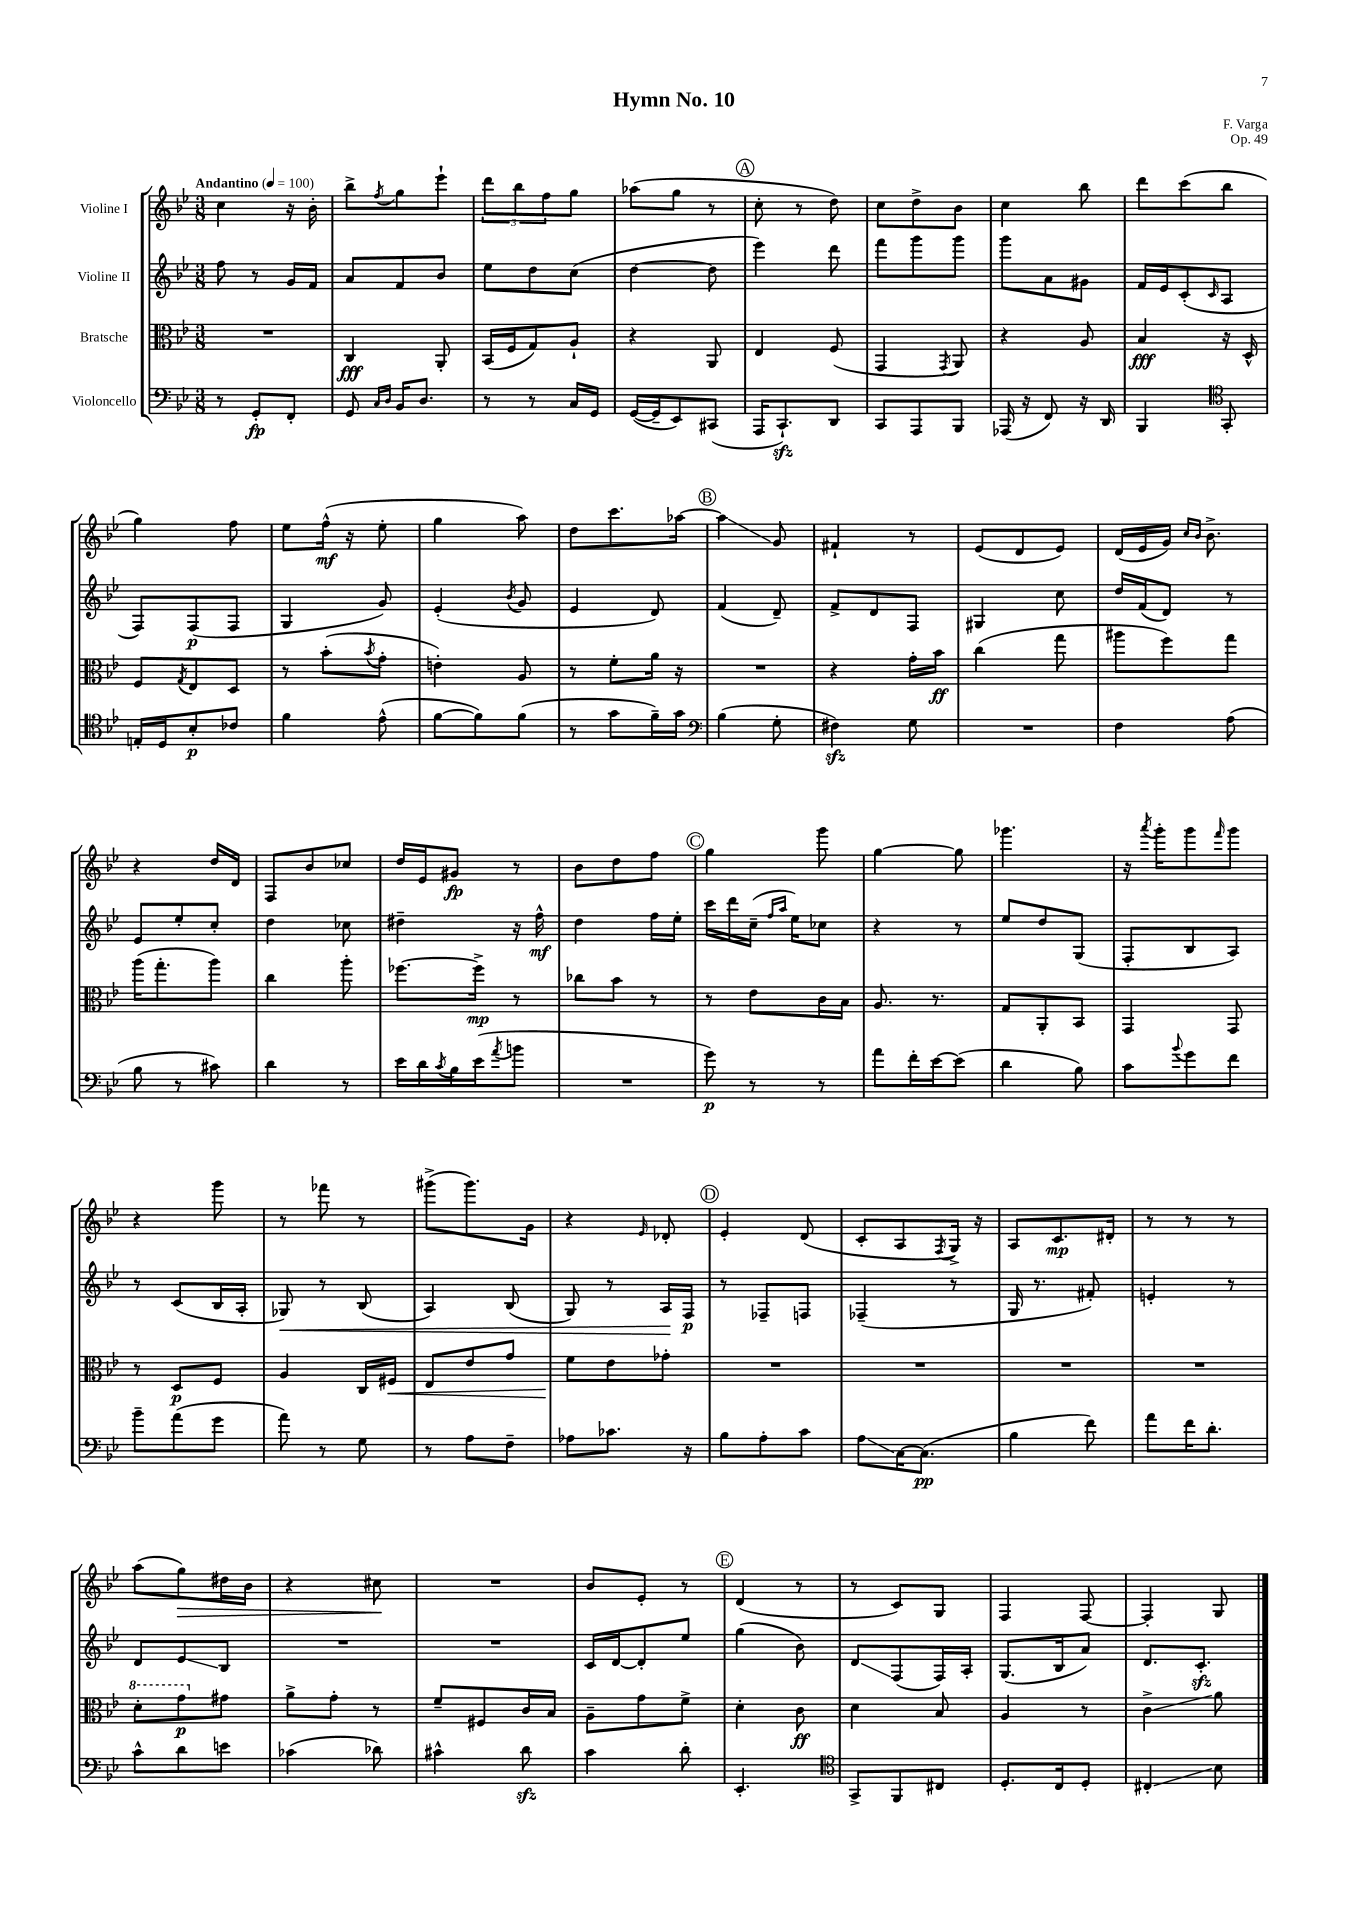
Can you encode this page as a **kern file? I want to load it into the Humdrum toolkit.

**kern	**kern	**kern	**kern
*staff4	*staff3	*staff2	*staff1
*clefF4	*clefC3	*clefG2	*clefG2
*k[b-e-]	*k[b-e-]	*k[b-e-]	*k[b-e-]
*M3/8	*M3/8	*M3/8	*M3/8
*MM100	*MM100	*MM100	*MM100
8r	4.r	8ff\	4cc\
8GG'/L	.	8r	.
8FF'/J	.	16g/LL	16r
.	.	16f/JJ	16b-'\
=	=	=	=
8GG/	4C/	8a/L	8bb-^\L
16qqC/LL	.	.	.
16qqD/JJ	.	.	8qff/
16BB-/LK	.	8f/	8gg\
8.D/J	.	.	.
.	8AA'/	8b-/J	8eee-`\J
=	=	=	=
8r	(16BB-/LL	8ee-\L	12ddd\L
.	16F/J	.	.
.	.	.	12bb-\
8r	8G/)	8dd\	.
.	.	.	12ff\
16C/LL	8A`/J	(8cc\J	8gg\J
16GG/JJ	.	.	.
=	=	=	=
([16GG/LL	4r	[4dd\	(8aa-\L
16GG~/]J	.	.	.
8EE-/)	.	.	8gg\J
(8CC#/J	8AA/	8dd\]	8r
=	=	=	=
16AAA/LK	4E-/	4eee-\)	8cc'\
8.CC`/)	.	.	.
.	.	.	8r
8DD/J	(8F/	8ddd\	8dd\)
=	=	=	=
8CC/L	4GG/	8fff\L	8cc\L
8AAA/	.	8ggg\	8dd^\
.	8qGG/	.	.
8BBB-/J	8AA/)	8ggg\J	8b-\J
=	=	=	=
(16AAA-/	4r	8ggg\L	4cc\
16r	.	.	.
8FF/)	.	8a\	.
16r	8A/	8g#\J	8bb-\
16DD/	.	.	.
=	=	=	=
4BBB-/	4B-/	16f/LL	8ddd\L
.	.	16e-/J	.
.	.	(8c'/	(8ccc\
*clefC4	*	*	*
.	.	16qqc/	.
8GG'/	16r	8A/J	8bb-\J
.	16D^^/	.	.
=	=	=	=
16E'/LL	8F/L	8F/L)	4gg\)
16D/J	.	.	.
.	8qG/	.	.
8B-'/	8E-/	(8F/	.
8c-/J	8D/J	8F/J	8ff\
=	=	=	=
4f\	8r	4G/	8ee-\L
.	(8b-'\L	.	(16ff^^\Jk
.	.	.	16r
.	8qb-/	.	.
(8e-^^\	8g'\J	8g/)	8ee-'\
=	=	=	=
[8f\L	4e'\)	(4e-'/	4gg\
8f\])	.	.	.
.	.	8qb-/	.
(8f\J	8A/	8g/	8aa\)
=	=	=	=
8r	8r	4e-/	8dd\L
8g\L	8f'\L	.	8.ccc\
16f~\L)	16a\Jk	8d/)	.
16g\JJ	16r	.	[16aa-\Jk
=	=	=	=
*clefF4	*	*	*
(4B-\	4.r	(4f/	4aa-\]
8G'\	.	8d~/)	8g/
=	=	=	=
4F#\)	4r	8f^/L	4f#`/
.	.	8d/	.
8G\	16g'\LL	8F/J	8r
.	16b-\JJ	.	.
=	=	=	=
4.r	(4cc\	4G#/	(8e-/L
.	.	.	8d/
.	8gg\	8cc\	8e-/J)
=	=	=	=
4F\	8aa#\L	16dd/LL	(16d/LL
.	.	(16f/J	16e-/
.	8ff\)	8d/J)	16g/JJ)
.	.	.	16qqcc/LL
.	.	.	16qqb-/JJ
.	.	.	8.b-^\
(8A\	8gg\J	8r	.
=	=	=	=
8B-\	(16aa\LK	8e-/L	4r
.	8.gg'\	.	.
8r	.	8ee-'/	.
8c#\)	8aa\J)	8cc'/J	16dd/LL
.	.	.	16d/JJ
=	=	=	=
4d\	4cc\	4dd\	8F/L
.	.	.	8b-/
8r	8aa'\	8cc-\	8cc-/J
=	=	=	=
16e-\LL	[8.ff-\L	4dd#~\	16dd/LL
16d\	.	.	16e-/J
8qc/	.	.	.
16B-\	.	.	8g#/J
(16e-\J	16ff-^\]Jk	.	.
8qa/	.	.	.
8b\J	8r	16r	8r
.	.	16ff^^\	.
=	=	=	=
4.r	8cc-\L	4dd\	8b-\L
.	8b-\J	.	8dd\
.	8r	16ff\LL	8ff\J
.	.	16ee-'\JJ	.
=	=	=	=
8g\)	8r	16ccc\LL	4gg\
.	.	16ddd\	.
8r	8e-\L	(16cc~\JJ	.
.	.	16qqff/LL	.
.	.	16qqaa/JJ	.
.	.	16ee-\LK)	.
8r	16c\L	8cc-\J	8ggg\
.	16B-\JJ	.	.
=	=	=	=
8a\L	8.A/	4r	[4gg\
16f'\L	.	.	.
[16e-\J	8.r	.	.
(8e-\]J	.	8r	8gg\]
=	=	=	=
4d\	8G/L	8ee-/L	4.ggg-\
.	8AA'/	8dd/	.
8B-\)	8BB-/J	(8G/J	.
=	=	=	=
8c\L	4GG/	8F'/L	16r
.	.	.	8qaaa/
.	.	.	16ggg'\LK
8qqb-/	.	.	.
8g\	.	8B-/	8ggg\
.	.	.	16qqfff/
8f\J	8GG/	8A/J)	8ggg\J
=	=	=	=
8b-~\L	8r	8r	4r
(8a\	8D/L	(8c/L	.
8g\J	8F/J	16B-/L	8ggg\
.	.	16A'/JJ	.
=	=	=	=
8a\)	4A/	8G-/)	8r
8r	.	8r	8fff-\
8G\	16C/LL	(8B-/	8r
.	16F#/JJ	.	.
=	=	=	=
8r	8E-/L	4A/)	(8ggg#^\L
8A\L	8e-/	.	8.ggg#\)
8F~\J	8g/J	(8B-/	.
.	.	.	16g\Jk
=	=	=	=
8A-\L	8f\L	8G/)	4r
8.c-\J	8e-\	8r	.
.	.	.	16qqe-/
.	8g-'\J	16A/LL	8d-'/
16r	.	16F/JJ	.
=	=	=	=
8B-\L	4.r	8r	4e-'/
8A'\	.	8F-~/L	.
8c\J	.	8F/J	(8d/
=	=	=	=
8A\L	4.r	(4F-~/	8c'/L
[16C\K	.	.	8A/
(8.C\]J	.	.	.
.	.	.	8qF/
.	.	8r	16G^/Jk)
.	.	.	16r
=	=	=	=
4B-\	4.r	16G/	8A/L
.	.	8.r	.
.	.	.	8.c/
8f\)	.	8f#'/)	.
.	.	.	16d#'/Jk
=	=	=	=
8a\L	4.r	4e'/	8r
16f\K	.	.	8r
8.d'\J	.	.	.
.	.	8r	8r
=	=	=	=
8c^^\L	8dd'\L	8d/L	(8aa\L
8d\	8gg\	8e-/	8gg\)
8e\J	8g#\J	8B-/J	16dd#\L
.	.	.	16b-\JJ
=	=	=	=
(4c-\	8a^\L	4.r	4r
.	8g'\J	.	.
8d-\)	8r	.	8cc#\
=	=	=	=
4c#^^\	8f~/L	4.r	4.r
.	8F#/	.	.
8d\	16c/L	.	.
.	16B-/JJ	.	.
=	=	=	=
4c\	8A~\L	16c/LL	8b-/L
.	.	[16d/J	.
.	8g\	8d'/]	8e-'/J
8d'\	8f^\J	8ee-/J	8r
=	=	=	=
4.EE-'/	4d'\	(4gg\	(4d/
.	8c\	8b-\)	8r
=	=	=	=
*clefC4	*	*	*
8GG^/L	4d\	8d/L	8r
8FF/	.	(8F/	8c/L)
8C#/J	8B-/	16F/L)	8G/J
.	.	16A'/JJ	.
=	=	=	=
8.D'/L	4A/	(8.G/L	4F/
16C/k	.	16B-/k	.
8D'/J	8r	8a/J)	[8F/
=	=	=	=
4C#'/	4c^\	8.d/L	4F'/]
.	.	8.c'/J	.
8B-\	8a\	.	8G/
==	==	==	==
*-	*-	*-	*-
